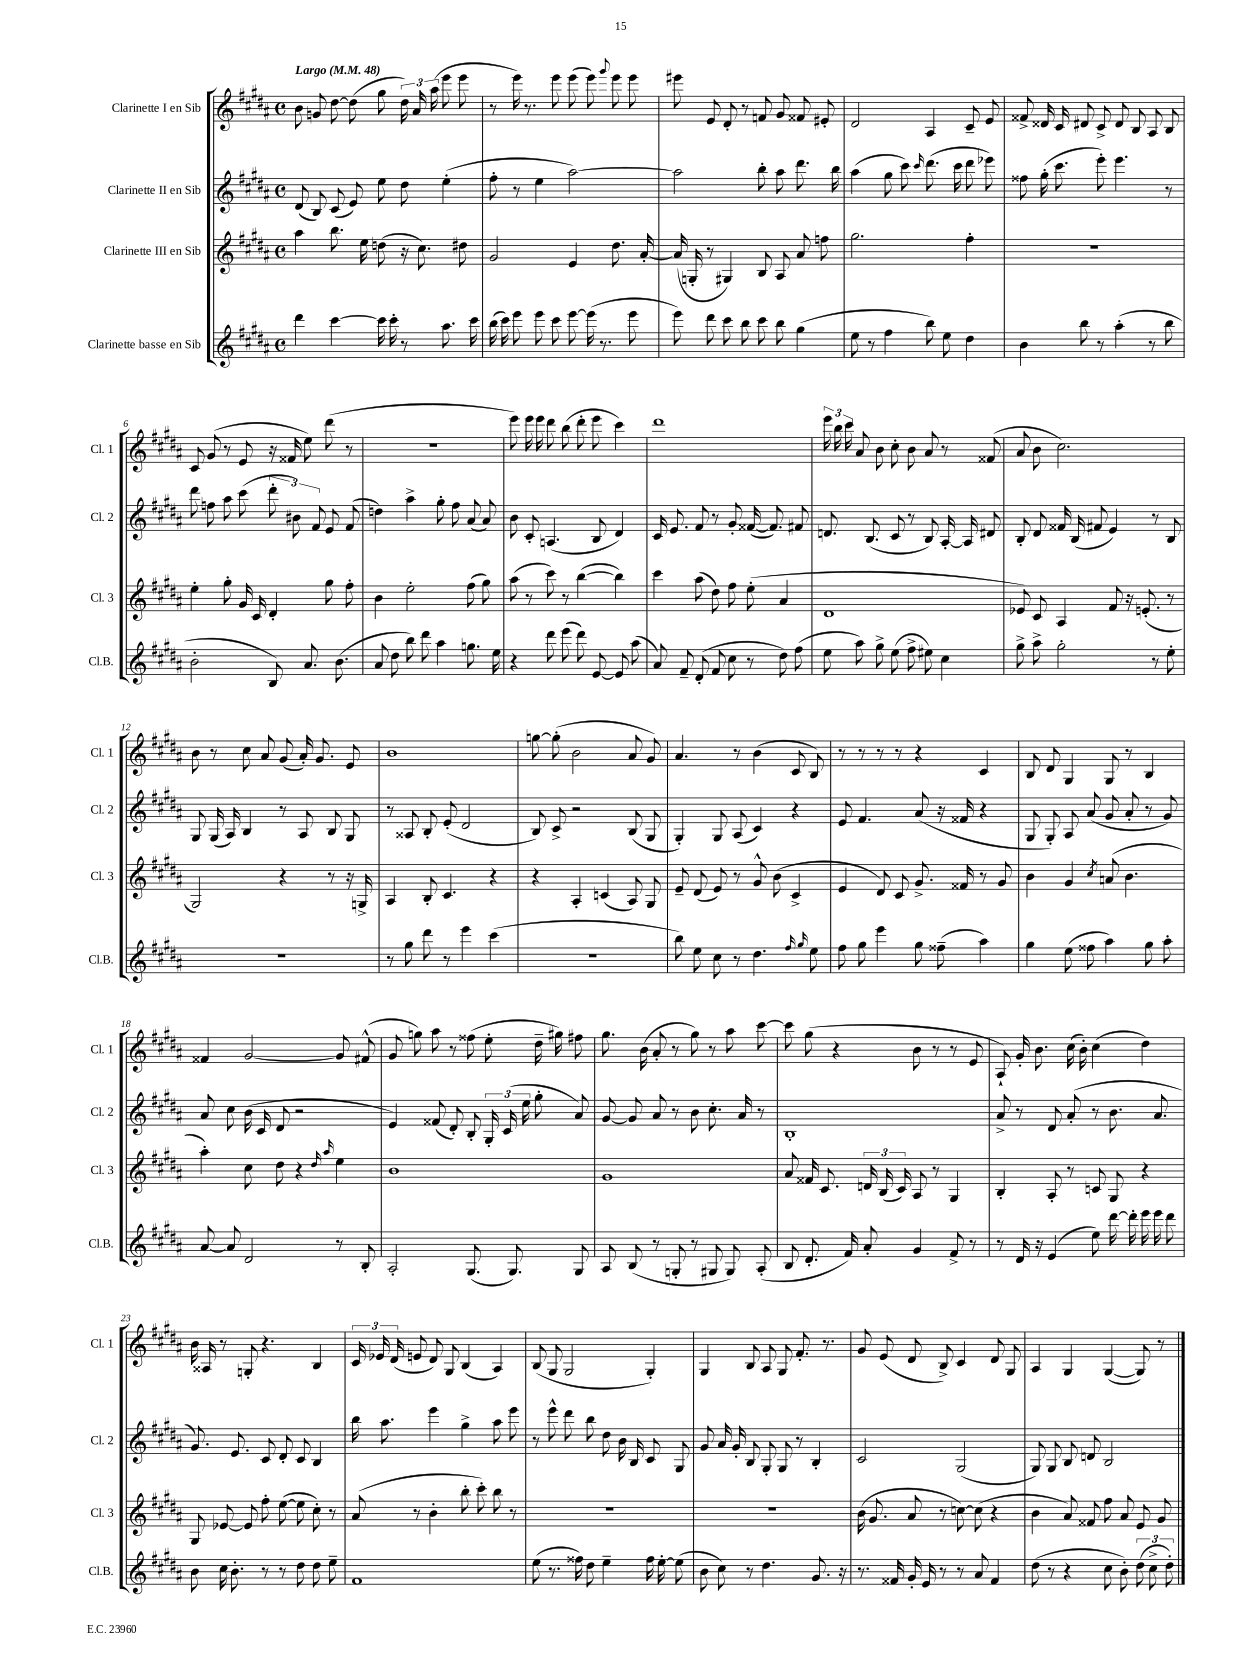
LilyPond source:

<<
\new StaffGroup <<
\new Staff = "s0" \with { instrumentName = "Clarinette I en Sib" shortInstrumentName = "Cl. 1" } {
    \clef treble \key b \major \defaultTimeSignature \time 4/4 \tempo "Largo" 4 = 48
    \autoBeamOff b'8 g'8 dis''8~ dis''8( gis''8 \tuplet 3/2 { dis''16) ais'16 ais''16( } e'''8 e'''8 |
    r8 e'''16) r8. e'''8 e'''8( e'''8) \appoggiatura { gis'''8 } e'''8 e'''8 |
    eis'''8 e'8 dis'8-. r8 f'8 gis'8 fisis'8 eis'8-. |
    dis'2 ais4 cis'8-- e'8 |
    fisis'8-> disis'16 cis'16 dis'8 cis'8-> dis'8 b8 ais8 b8 |
    cis'8 gis'8( r8 e'8 r16 fisis'16 e''8) dis'''8( r8 |
    r1 |
    e'''8) e'''16 e'''16 dis'''8 b''8( dis'''8-. e'''8 cis'''4) |
    dis'''1 |
    \tuplet 3/2 { e'''16 b''16 cis'''16 } ais'8 b'8 cis''8-. b'8 ais'8 r8 fisis'8( |
    ais'8 b'8 cis''2.) |
    b'8 r8 cis''8 ais'8 gis'8( ais'16-.) gis'8. e'8 |
    b'1 |
    g''8~ g''8-.( b'2 ais'8 gis'8) |
    ais'4. r8 b'4( cis'8 b8) |
    r8 r8 r8 r8 r4 cis'4 |
    b8 dis'8 gis4 gis8 r8 b4 |
    fisis'4 gis'2~ gis'8 fis'8-^( |
    gis'8 g''8) ais''8 r8 fisis''8( e''8-. dis''16-- gis''16) fis''8 |
    gis''8. b'16( ais'8-. r8 gis''8) r8 ais''8 cis'''8~ |
    cis'''8 gis''8( r4 b'8 r8 r8 e'8 |
    ais8-!) gis'16-. b'8. cis''16( b'16-.) cis''4( dis''4) |
    b'16 aisis16 r8 g8-. r4. b4 |
    \tuplet 3/2 { cis'16 ees'16 dis'16( } e'8 dis'8) gis8 b4( ais4) |
    b8( gis8 gis2 gis4-.) |
    gis4 b8 ais8 gis8 fis'8.-. r8. |
    gis'8 e'8( dis'8 b8->) cis'4 dis'8 gis8 |
    ais4 gis4 gis4~( gis8) r8 \bar "|." |
}
\new Staff = "s1" \with { instrumentName = "Clarinette II en Sib" shortInstrumentName = "Cl. 2" } {
    \clef treble \key b \major \defaultTimeSignature \time 4/4
    \autoBeamOff dis'8( b8) cis'8( e'8) e''8 dis''8 e''4-.( |
    fis''8-. r8 e''4 ais''2~) |
    ais''2 b''8-. ais''8 dis'''8. b''16 |
    ais''4( gis''8 cis'''8) \grace { cis'''16 } dis'''8.( cis'''16 dis'''8 ees'''8) |
    fisis''8 gis''16-.( cis'''8. e'''8-.) e'''4. r8 |
    dis'''8 f''8 ais''8 cis'''8( \tuplet 3/2 { dis'''8-. bis'8) fis'8 } e'8 fis'8( |
    d''4) ais''4-> gis''8-. fis''8 ais'8( ais'8) |
    b'8 cis'8-. a4.( b8 dis'4) |
    cis'16 e'8. fis'8 r8 gis'8-. fisis'16~( fisis'8.) fis'8 |
    d'8. b8.( cis'8 r8 b8) ais16~-. ais16 dis'8 |
    b8-. dis'8 fisis'16 b16( fis'8 e'4) r8 b8 |
    gis8 gis16( ais16) b4 r8 ais8 b8 gis8 |
    r8 aisis8 b8-. e'8-.( dis'2 |
    b8) cis'8-> r2 b8( gis8 |
    gis4-.) gis8 ais8( cis'4) r4 |
    e'8 fis'4. ais'8( r16 fisis'16 r4 |
    gis8 gis8-.) ais8 ais'8( gis'8 ais'8-. r8 gis'8) |
    ais'8 cis''8 b'16( cis'16 dis'8 r2 |
    e'4) fisis'8( dis'8-.) b8-. \tuplet 3/2 { gis16-. cis'16( e''16 } gis''8-. ais'8) |
    gis'8~ gis'8 ais'8 r8 b'8 cis''8.-. ais'16 r8 |
    b1-. |
    ais'8-> r8 dis'8 ais'8-.( r8 b'8. ais'8. |
    gis'8.) e'8. cis'8 dis'8-. cis'8 b4 |
    b''16 ais''8. e'''4 gis''4-> ais''8 e'''8 |
    r8 e'''8-^ dis'''8 b''8 dis''8 b'16 b16 cis'8 gis8 |
    gis'8 ais'16 gis'16-. b8 gis8-. gis8 r8 b4-. |
    cis'2 gis2( |
    gis8) gis8 b8 d'8 b2 \bar "|." |
}
\new Staff = "s2" \with { instrumentName = "Clarinette III en Sib" shortInstrumentName = "Cl. 3" } {
    \clef treble \key b \major \defaultTimeSignature \time 4/4
    \autoBeamOff ais''4 b''8. e''16 d''8( r16 cis''8.) dis''8 |
    gis'2 e'4 dis''8. ais'16~-. |
    ais'16( g16-. r8 gis4) b8 ais8 ais'8 f''8 |
    gis''2. fis''4-. |
    R1 |
    e''4-. gis''8-. gis'16 cis'16 dis'4-. gis''8 fis''8-. |
    b'4 e''2-. fis''8( gis''8) |
    ais''8( r8 cis'''8) r8 b''4~( b''4) |
    cis'''4 ais''8( dis''8) fis''8 e''8-.( ais'4 |
    dis'1 |
    ees'8) cis'8 ais4 fis'8 r16 e'8.-.( r8 |
    gis2) r4 r8 r16 g16-> |
    ais4 b8-. cis'4. r4 |
    r4 ais4-. c'4( ais8) gis8 |
    e'8-- dis'8( e'8) r8 gis'8-^ b'8( cis'4-> |
    e'4 dis'8) cis'8 gis'8.-> fisis'16 r8 gis'8 |
    b'4 gis'4 \acciaccatura { cis''8 } a'8( b'4. |
    ais''4-.) cis''8 dis''8 r4 \grace { dis''16 ais''16 } e''4 |
    b'1 |
    gis'1 |
    ais'8 fisis'16 cis'8. \tuplet 3/2 { d'16 b16( cis'16) } ais8 r8 gis4 |
    b4-. ais8-. r8 c'8 gis8 r4 |
    gis8 ees'8~ ees'8 fis''8-. e''8~( e''8 cis''8-.) r8 |
    ais'8( r8 b'4-. b''8-. cis'''8-.) b''8 r8 |
    R1 |
    R1 |
    b'16( gis'8. ais'8 r8 c''8~) c''8( r4 |
    b'4 ais'8) fisis'8 fis''8 ais'8 e'8 gis'8 \bar "|." |
}
\new Staff = "s3" \with { instrumentName = "Clarinette basse en Sib" shortInstrumentName = "Cl.B." } {
    \clef treble \key b \major \defaultTimeSignature \time 4/4
    \autoBeamOff dis'''4 cis'''4~ cis'''16 cis'''16-. r8 ais''8. cis'''16 |
    b''16( cis'''16) e'''8 e'''8 cis'''8 e'''8~ e'''16( r8. e'''8 |
    e'''8) dis'''8 cis'''8 b''8 cis'''8 b''8 gis''4( |
    e''8 r8 fis''4 b''8) e''8 dis''4 |
    b'4 b''8 r8 ais''4-.( r8 b''8 |
    b'2-. b8) ais'8. b'8.( |
    ais'8 dis''8 b''8) dis'''8 ais''4 g''8. e''16 |
    r4 dis'''8 e'''8( dis'''8) e'8~ e'8 ais''8( |
    ais'8) fis'8-- dis'8-.( fis'8 cis''8 r8 dis''8) fis''8( |
    e''8 ais''8) gis''8-> e''8( fis''8-> eis''8) cis''4 |
    gis''8-> ais''8-> gis''2-. r8 e''8-. |
    R1 |
    r8 gis''8 dis'''8 r8 e'''4 cis'''4( |
    R1 |
    b''8) e''8 cis''8 r8 dis''4. \grace { fis''16 gis''16 } e''8 |
    fis''8 gis''8 e'''4 gis''8 fisis''8--( ais''4) |
    gis''4 e''8( fisis''8 ais''4) gis''8 ais''8-. |
    ais'8~ ais'8 dis'2 r8 b8-. |
    ais2-. gis8.( gis8.) gis8 |
    ais8 b8( r8 g8-. r8 gis8 gis8) ais8-.( |
    b8 dis'8.-. fis'16) ais'8-. gis'4 fis'8-> r8 |
    r8 dis'16 r16 e'4( e''8) dis'''16~ dis'''16-. e'''16 e'''16 dis'''8 |
    b'8 cis''16 b'8.-. r8 r8 dis''8 dis''8 e''8-- |
    fis'1 |
    e''8( r8. fisis''16) dis''8 e''4-- fisis''16 e''16~-. e''8( |
    b'8 cis''8) r8 dis''4. gis'8. r16 |
    r8. fisis'16 gis'16-. e'16 r8 r8 ais'8 fisis'4 |
    dis''8( r8 r4 cis''8 b'8-.) \tuplet 3/2 { dis''8( cis''8-> dis''8-.) } \bar "|." |
}
>>
>>
